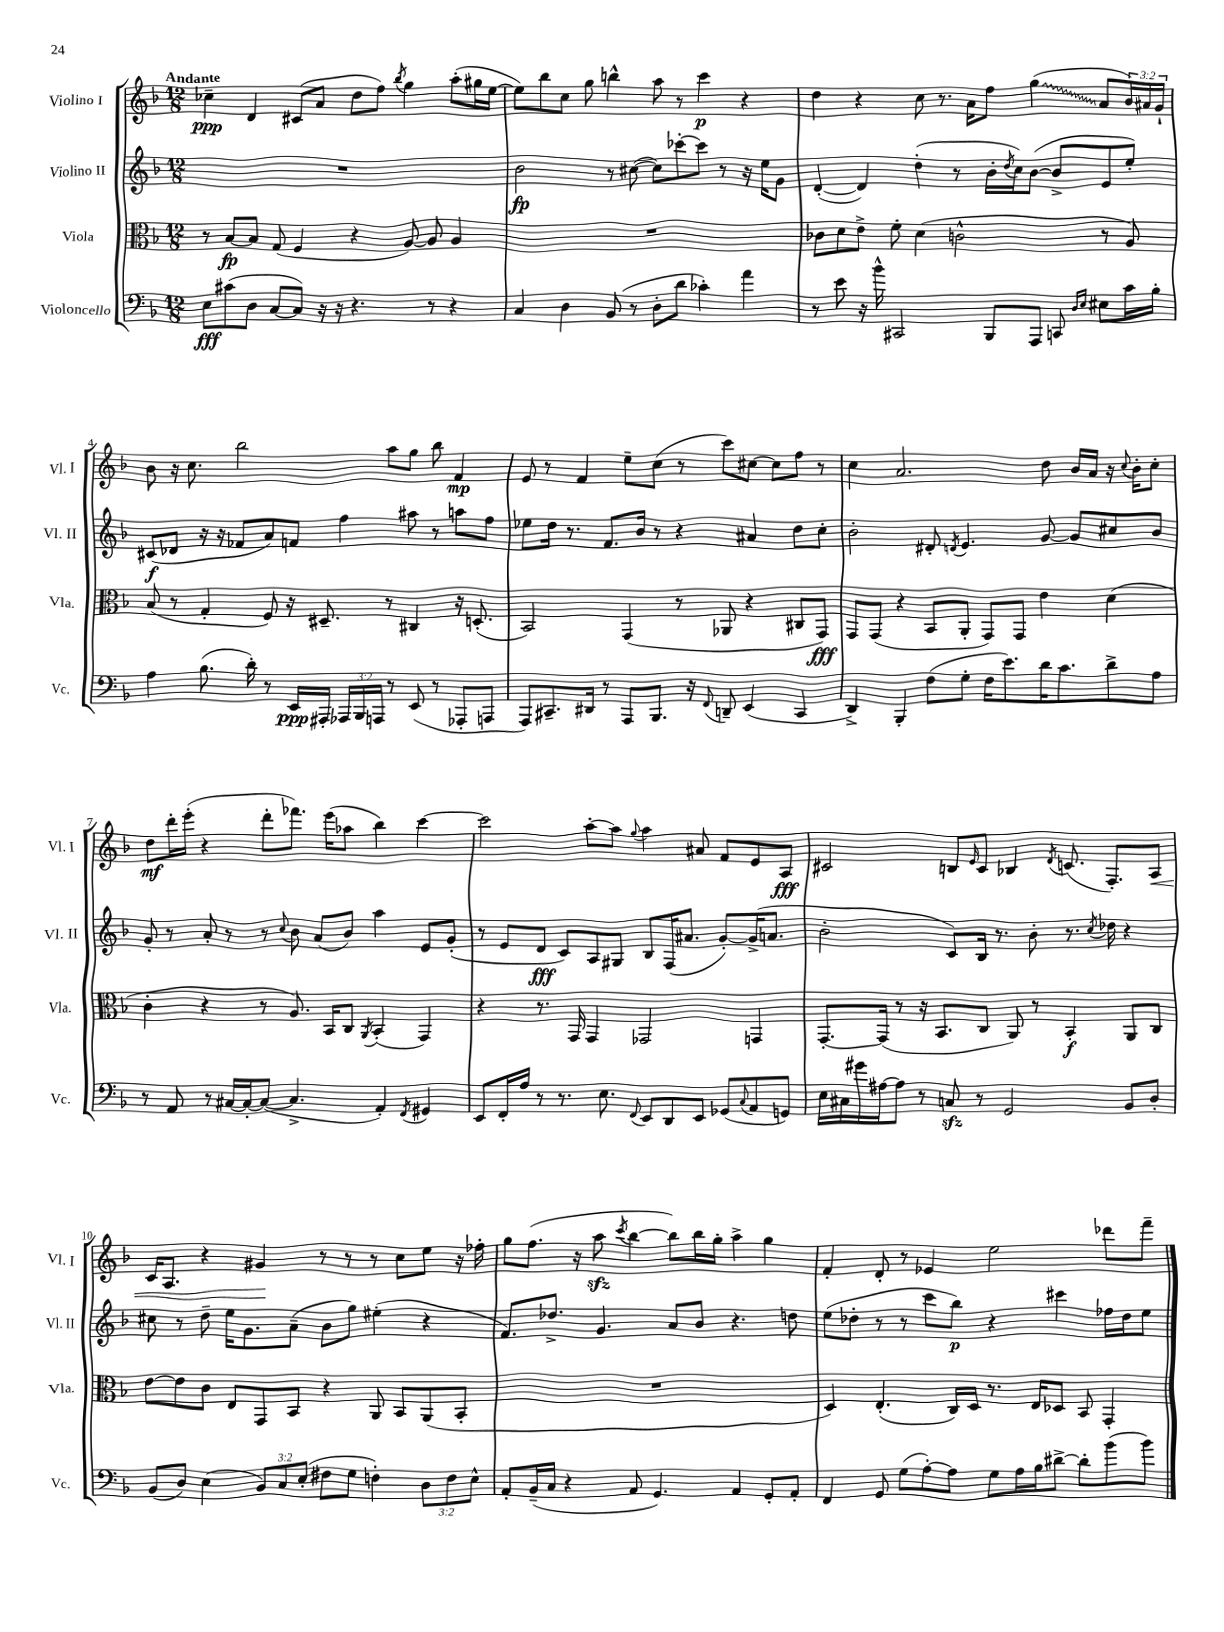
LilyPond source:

<<
\new StaffGroup <<
\new Staff = "s0" \with { instrumentName = "Violino I" shortInstrumentName = "Vl. I" } {
    \clef treble \key f \major \numericTimeSignature \time 12/8 \override Staff.TupletNumber.text = #tuplet-number::calc-fraction-text \tempo "Andante"
    ces''4--\ppp d'4 cis'8( a'8 d''8 f''8) \acciaccatura { bes''8 } g''4 a''8-.( gis''16 e''16~ |
    e''8) bes''8 c''8 g''8 b''4-^ a''8 r8 c'''4\p r4 |
    d''4 r4 c''8 r8. a'16 f''8 \once \override Glissando.style = #'zigzag g''4\glissando( a'8 \tuplet 3/2 { bes'16) ais'16 g'16-! } |
    bes'8 r16 c''8. bes''2 a''8 g''8 bes''8 f'4\mp |
    e'8 r8 f'4 e''8-- c''8( r8 c'''8) cis''8~ cis''8 f''8 r8 |
    c''4 a'2. d''8 bes'16 a'16 r16 \appoggiatura { c''8 } bes'16-. c''8-. |
    d''8\mf d'''16-. e'''16-.( r4 d'''8-. fes'''8.) e'''16( aes''8 bes''4) c'''4~ |
    c'''2 a''8~-. a''8 \appoggiatura { g''8 } a''4 ais'8 f'8 e'8 a8\fff |
    cis'2 b8 \grace { e'16 } cis'8 bes4 \acciaccatura { d'8 } c'8.( f8.-.) a8\< |
    c'16 a8. r4 gis'4\! r8 r8 r8 c''8 e''8 r16 fes''16-. |
    g''8 f''8.( r16 a''8\sfz \acciaccatura { c'''8 } bes''4~ bes''8) bes''16 g''16-. a''4-> g''4 |
    f'4-. d'8-. r8 ees'4 e''2 des'''8 f'''8-- \bar "|." |
}
\new Staff = "s1" \with { instrumentName = "Violino II" shortInstrumentName = "Vl. II" } {
    \clef treble \key f \major \numericTimeSignature \time 12/8
    R1. |
    bes'2\fp r8 cis''8~( cis''8) ces'''8~-. ces'''8 r8 r16 e''16 g'8 |
    d'4~-.( d'4) d''4-.( r8 bes'16-. \acciaccatura { d''8 } c''16) bes'8~( bes'8-> e'8 e''8-.) |
    cis'8\f( des'8 r16 r16 fes'8 a'8) f'8 f''4 ais''8 r8 a''8 f''8 |
    ees''8 d''16 r8. f'8. bes'16 r8 r4 ais'4 d''8 c''8-. |
    bes'2-. dis'8-. \acciaccatura { d'8 } e'4. g'8~ g'8 cis''8 bes'8 |
    g'8-. r8 a'8-. r8 r8 \appoggiatura { c''8 } bes'8 a'8( bes'8) a''4 e'8 g'8-.( |
    r8 e'8 d'8\fff c'8) a8 gis8 bes8 f16( ais'8. g'8~-.) g'16->( a'8. |
    bes'2-. c'8) bes16 r8. bes'8-. r8. \acciaccatura { c''8 } des''16 r4 |
    cis''8 r8 d''8-- e''16 g'8. a'8--( bes'8 g''8) eis''4-.( r4 |
    f'8.) des''8.-> g'4. a'8 bes'8 r4. d''8 |
    e''8( des''8-. r8 r8 c'''8 bes''8\p) r4 cis'''4 fes''16 des''16 e''8 \bar "|." |
}
\new Staff = "s2" \with { instrumentName = "Viola" shortInstrumentName = "Vla." } {
    \clef alto \key f \major \numericTimeSignature \time 12/8
    r8 bes8~\fp bes8 g8( f4 r4 a8~) a8 a4 |
    R1. |
    ces'8 d'8 e'8-> f'8-. d'4( c'2-^ r8 a8) |
    bes8( r8 g4-. f8) r16 dis8.-- r8 cis4 r16 d8.-.( |
    bes,2) g,4( r8 aes,8 r4 cis8 g,8\fff) |
    g,8 g,8( r4 bes,8 a,8-. g,8) g,8 e'4 d'4( |
    c'4-. r4 r8 a8.) bes,16 c8 \acciaccatura { a,8 } bes,4-.( g,4) |
    r4 r8. g,16 g,4 ges,2 g,4 |
    g,8.~-. g,16( r8 r16 bes,8. c8 a,8) r8 bes,4-.\f a,8 c8 |
    e'8~ e'8 c'8 e8 g,8 bes,8 r4 a,8 bes,8 a,8( bes,8-. |
    R1. |
    d4) e4.-.( c16) d16 r8. e16 des8 bes,8 g,4-. \bar "|." |
}
\new Staff = "s3" \with { instrumentName = "Violoncello" shortInstrumentName = "Vc." } {
    \clef bass \key f \major \numericTimeSignature \time 12/8 \override Staff.TupletNumber.text = #tuplet-number::calc-fraction-text
    e8\fff cis'8( d8 c8~ c8) r16 r16 r4. r8 r4 |
    c4 d4 bes,8( r8 d8-. d'8 ces'4-.) a'4 |
    r8 e'8 r16 bes'16-^ cis,2 bes,,8 a,,8 c,8 \grace { d16 e16 } eis8 c'16 bes16-. |
    a4 bes8.( d'16-.) r8 e,16\ppp ais,,16-. \tuplet 3/2 { aes,,16 bes,,16 a,,16 } r8 e,8( r8 aes,,8-. a,,8 |
    a,,8) cis,8.-- dis,16 r8 a,,8 bes,,8. r16 \appoggiatura { f,8 } d,8-- e,4( cis,4 |
    d,4->) bes,,4-. f8( g8-. f16 e'8.) d'16 c'8. d'8-> a8 |
    r8 a,8 r8 cis16~ cis16~-. cis8~( cis4.-> a,4-.) \acciaccatura { f,8 } gis,4 |
    e,8 f,16-. a16 r8 r8. e8. \appoggiatura { f,8 } e,8 d,8 e,8 ges,8( \appoggiatura { c8 } a,8 g,8) |
    e16 cis16 gis'16 ais16~ ais8 r8 c8\sfz r8 g,2 bes,8 d8-. |
    bes,8( d8) e4( \tuplet 3/2 { bes,8) c8 e8-.( } fis8 g8 f4-.) \tuplet 3/2 { d8 f8 e8-^ } |
    a,8-. bes,16--( c16 r4 a,8 g,4.) a,4 g,8-. a,8-. |
    f,4 g,8 g8( a8~-.) a8 g8 a16 bes16 dis'8~-> dis'8-. bes'8( bes'8) \bar "|." |
}
>>
>>
